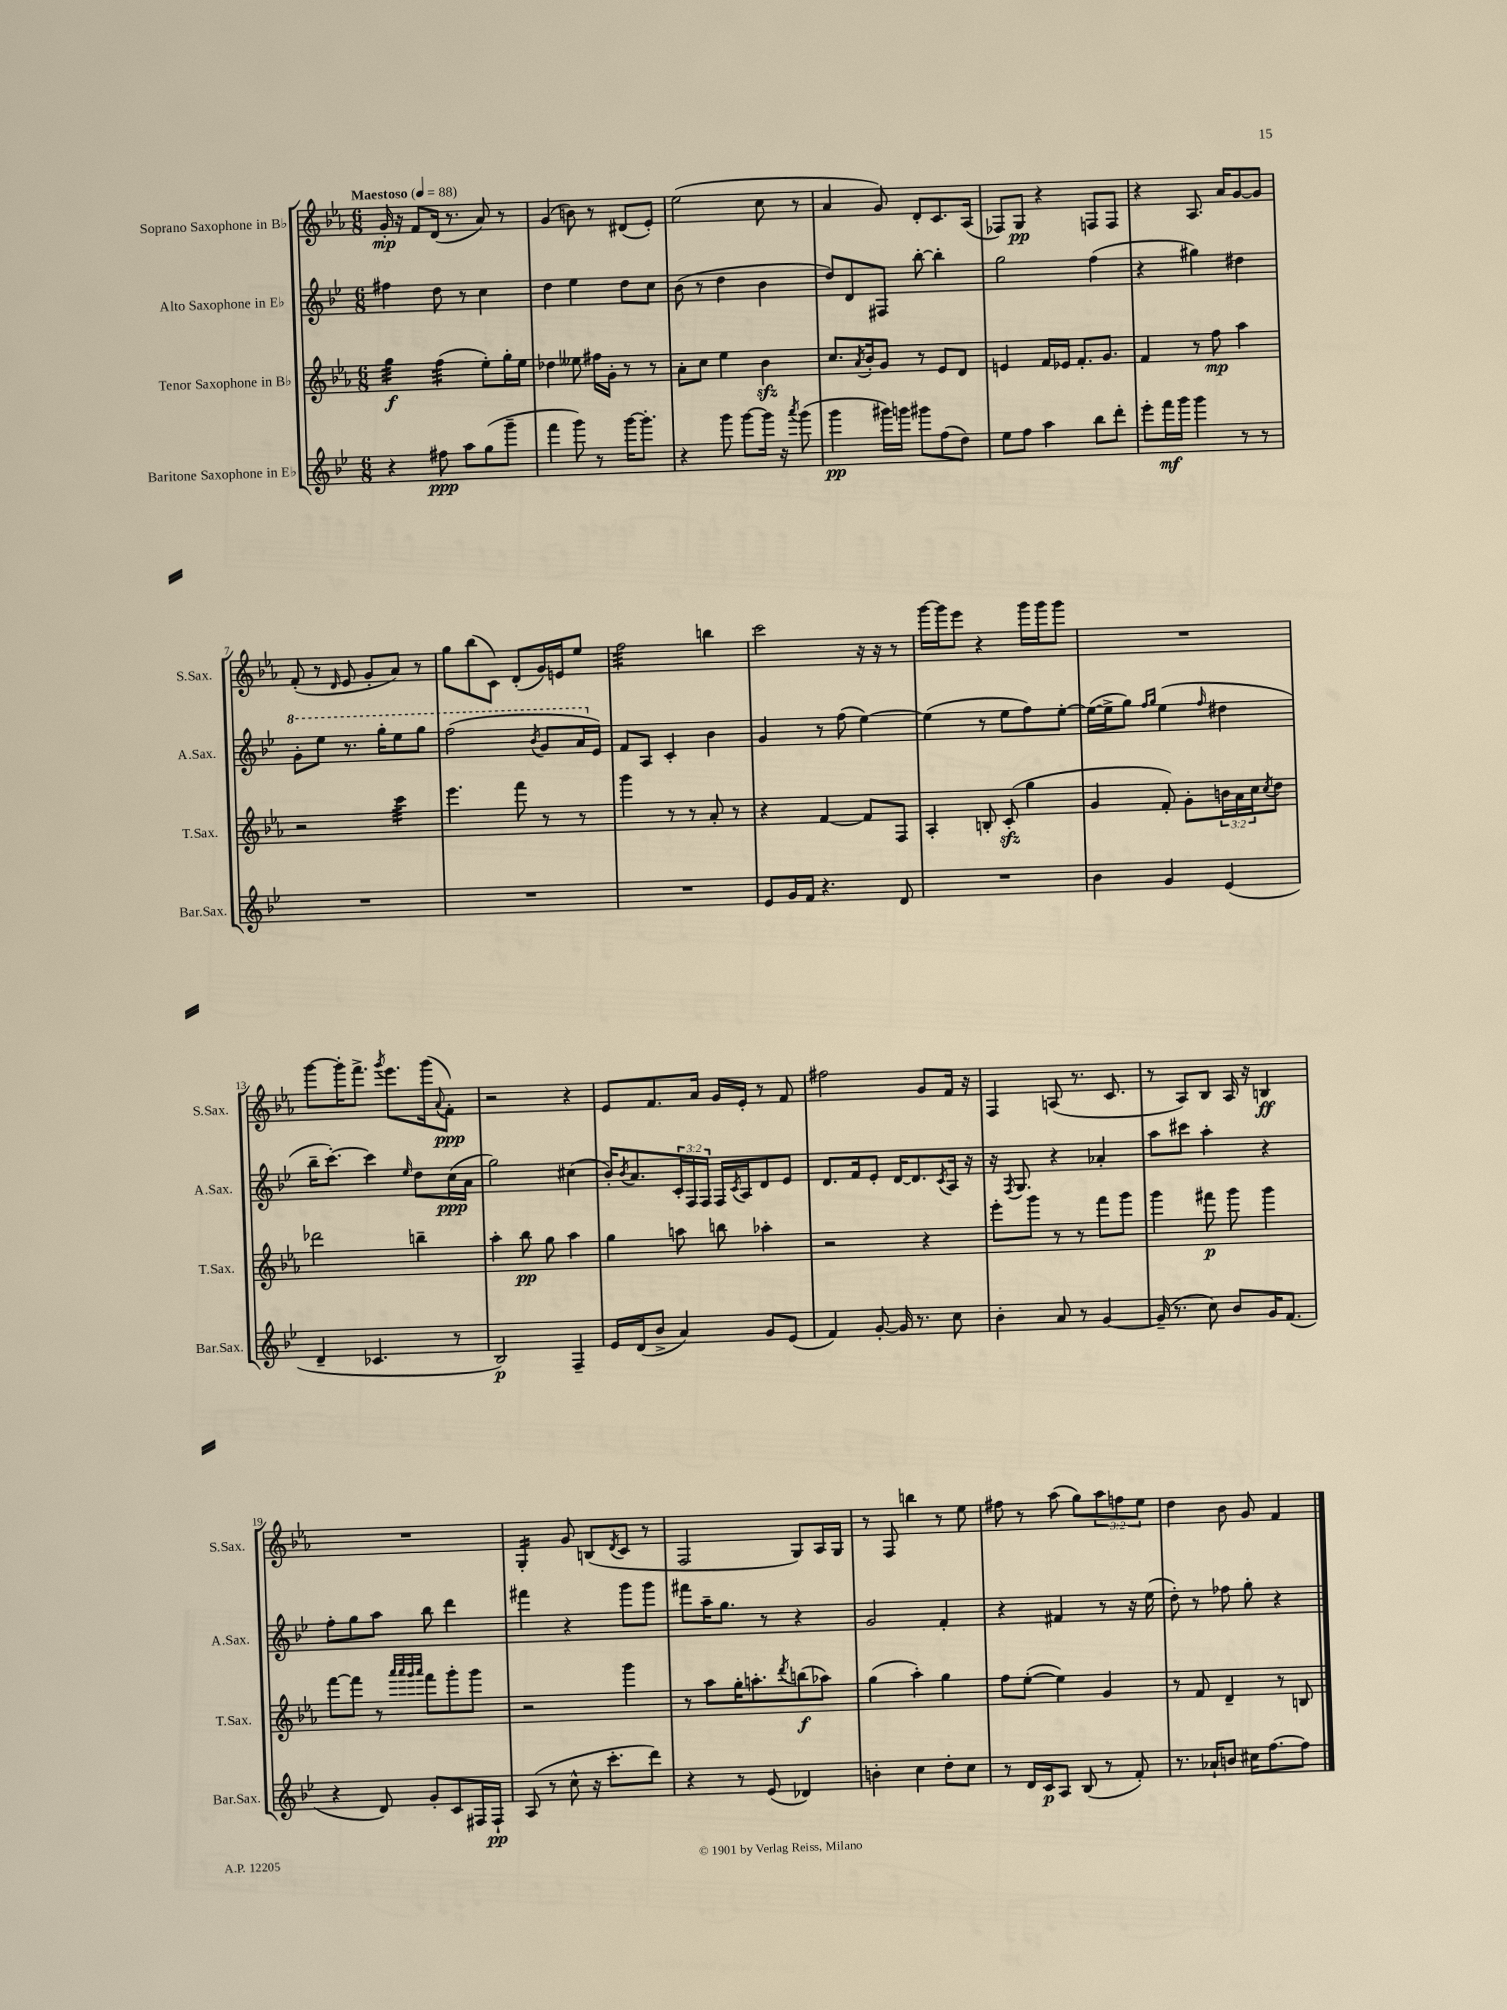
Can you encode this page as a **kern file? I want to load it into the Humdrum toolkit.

**kern	**kern	**kern	**kern
*staff4	*staff3	*staff2	*staff1
*clefG2	*clefG2	*clefG2	*clefG2
*k[b-e-]	*k[b-e-a-]	*k[b-e-]	*k[b-e-a-]
*M6/8	*M6/8	*M6/8	*M6/8
*MM88	*MM88	*MM88	*MM88
4r	4gg	4ff#	16g'
.	.	.	16r
.	.	.	8f
8ff#	(4ff	8dd	(16d
.	.	.	8.r
8aa	.	8r	.
(8gg	8ee-')	4cc	8a-)
8ggg~	16gg'	.	8r
.	16ee-	.	.
=	=	=	=
4fff	4dd-	4dd	(4g
8ggg)	8ee--	4ee-	8b)
8r	16ff#	.	8r
.	16g'	.	.
[16ggg	8r	8dd	(8d#
8.ggg']	.	.	.
.	8r	8cc	8e-')
=	=	=	=
4r	8a-'	(8b-	(2ee-
.	8cc	8r	.
8ggg	4ee-	4dd	.
[8ggg	.	.	.
16ggg]	4b-	4b-	8cc
16r	.	.	.
8qaaa	.	.	.
(8ggg	.	.	8r
=	=	=	=
4ggg	8.cc	8dd)	4a-
.	.	8d	.
.	8qa-	.	.
.	16b-'	.	.
16ggg#)	8g	8F#	8g)
16ggg	.	.	.
8ggg#	8r	[8bb-'	8d'
(8ff	8e-	4bb-']	8.c
8dd)	8d	.	.
.	.	.	(16A-
=	=	=	=
8ee-	4e	2gg	8F-)
8ff	.	.	8G
4aa	16f	.	4r
.	16e-	.	.
.	8.f'	.	.
8bb-	.	(4ff	8F
.	8.g	.	.
8ddd'	.	.	8F
=	=	=	=
8eee-'	4f	4r	4r
16fff	.	.	.
16ggg	.	.	.
4ggg	8r	4gg#)	8.A-
.	8ff	.	.
.	.	.	16a-
8r	4aa-	4dd#	[8g
8r	.	.	8g]
=	=	=	=
2.r	2r	8gg'	(8f'
.	.	8eee-	8r
.	.	.	16qqd
.	.	8.r	8e-
.	.	.	8g'
.	.	16ggg'	.
.	4ccc	8eee-	8a-)
.	.	8ggg	8r
=	=	=	=
2.r	4.eee-	(2fff	8gg
.	.	.	(8bb-
.	.	.	8c)
.	8fff	.	(8d'
.	.	8qbb-	.
.	8r	8gg	16g)
.	.	.	16e
.	8r	16aa	8ee-
.	.	16e-)	.
=	=	=	=
2.r	4ggg	8f	2ff
.	.	8A	.
.	8r	4c'	.
.	8r	.	.
.	8a-'	4b-	4bb
.	8r	.	.
=	=	=	=
8e-	4r	4g	2ccc
16g	.	.	.
16f	.	.	.
4.r	[4f	8r	.
.	.	(8ff	.
.	8f]	[4ee-)	16r
.	.	.	16r
8d	8F	.	8r
=	=	=	=
2.r	4A-'	(4ee-]	[16ggg
.	.	.	16ggg]
.	.	.	8eee-
.	8B'	8r	4r
.	(8c'	8ee-	.
.	4gg	8ff)	16ggg
.	.	.	16ggg
.	.	[8ee-'	8ggg
=	=	=	=
4b-	4g	(16ee-_	2.r
.	.	16ee-^]	.
.	.	8gg)	.
.	.	16qqff	.
.	.	16qqgg	.
4g	8f')	(4ee-	.
.	8g'	.	.
.	.	16qqff	.
(4e-	24b	4dd#	.
.	24a-	.	.
.	24cc	.	.
.	8qcc	.	.
.	8dd	.	.
=	=	=	=
4d~	2ddd-	16bb-~	[8ggg
.	.	[8.ccc')	.
.	.	.	16ggg']
.	.	.	8.fff^
4.c-	.	4ccc]	.
.	.	.	8qggg
.	.	.	8.eee-
.	.	16qqee-	.
.	4bb~	8dd	.
.	.	.	(16ggg
.	.	.	8qqa-
8r	.	(16cc	8f')
.	.	16a	.
=	=	=	=
2B-)	4aa-'	2gg)	2r
.	8bb-	.	.
.	8gg	.	.
4F~	4aa-	(4cc#	4r
=	=	=	=
16e-	4gg	16b-')	8e-
.	.	8qb-	.
(16d	.	8.a	.
8b-^	.	.	8.f
4a)	8aa	24c'	.
.	.	24F	.
.	.	.	16a-
.	.	24F	.
.	8bb	16F	16g
.	.	8qc	.
.	.	16A	16e-'
8g	4aa-'	8d	8r
(8e-	.	8e-	8f
=	=	=	=
4f)	2r	8.d	2ff#
.	.	16f	.
[8g'	.	8e-'	.
16g]	.	[16d	.
8.r	.	8.d]	.
.	4r	.	8g
.	.	8qc	.
8cc	.	16A	16f
.	.	16r	16r
=	=	=	=
4b-'	8eee-'	16r	4F
.	.	8qF	.
.	.	8.G	.
.	8ggg	.	.
8a	8r	4r	(8A
8r	8r	.	8.r
[4g	8fff	4a-'	.
.	.	.	8.c
.	8ggg	.	.
=	=	=	=
(16g~]	4ggg	8aa	8r
8.r	.	.	.
.	.	8ccc#	8A-)
8cc)	8fff#	4aa'	8B-
8b-	8ggg	.	16A-
.	.	.	16r
16g	4ggg	4r	4B
(8.f	.	.	.
=	=	=	=
4r	[8fff	8ff'	2.r
.	8fff]	8gg	.
8d)	8r	8aa	.
.	32qqaaa-	.	.
.	32qqaaa-	.	.
.	32qqggg	.	.
.	32qqaaa-	.	.
8g'	8fff	8bb-	.
8c	8ggg'	4ddd	.
16F#	8ggg	.	.
16F#`	.	.	.
=	=	=	=
(8A	2r	4fff#	4G'
8r	.	.	.
8cc^^	.	4r	8g
16r	.	.	(8B
8.ccc'	.	.	.
.	.	.	8qd
.	4ggg	8ggg	8c
8ddd)	.	8ggg	8r
=	=	=	=
4r	8r	8fff#	2F
.	8aa-	16aa~	.
.	.	8.gg	.
8r	16gg'	.	.
.	8.aa'	.	.
(8e-	.	8r	.
.	8qddd	.	.
4d-)	(8bb	4r	8G)
.	8aa-)	.	16A-
.	.	.	16G
=	=	=	=
4b'	(4gg	2g	8r
.	.	.	8F
4cc	4aa-')	.	4bb
8dd'	4gg	4f'	8r
8cc	.	.	8ee-
=	=	=	=
8r	8ff	4r	8ff#
16d	([8ee-'	.	8r
16c	.	.	.
8A	4ee-])	4f#	(8aa-
(8B-	.	.	8gg)
8r	4g	8r	12aa-
.	.	.	12ff
8f')	.	16r	.
.	.	.	12ee-
.	.	(16ee-	.
=	=	=	=
8.r	8r	8dd')	4dd
.	8f	8r	.
16a-`	.	.	.
8b	4d~	8ff-	8b-
16cc#	.	8gg'	8g
[8.ff	.	.	.
.	8r	4r	4f
8ff]	8B	.	.
==	==	==	==
*-	*-	*-	*-
